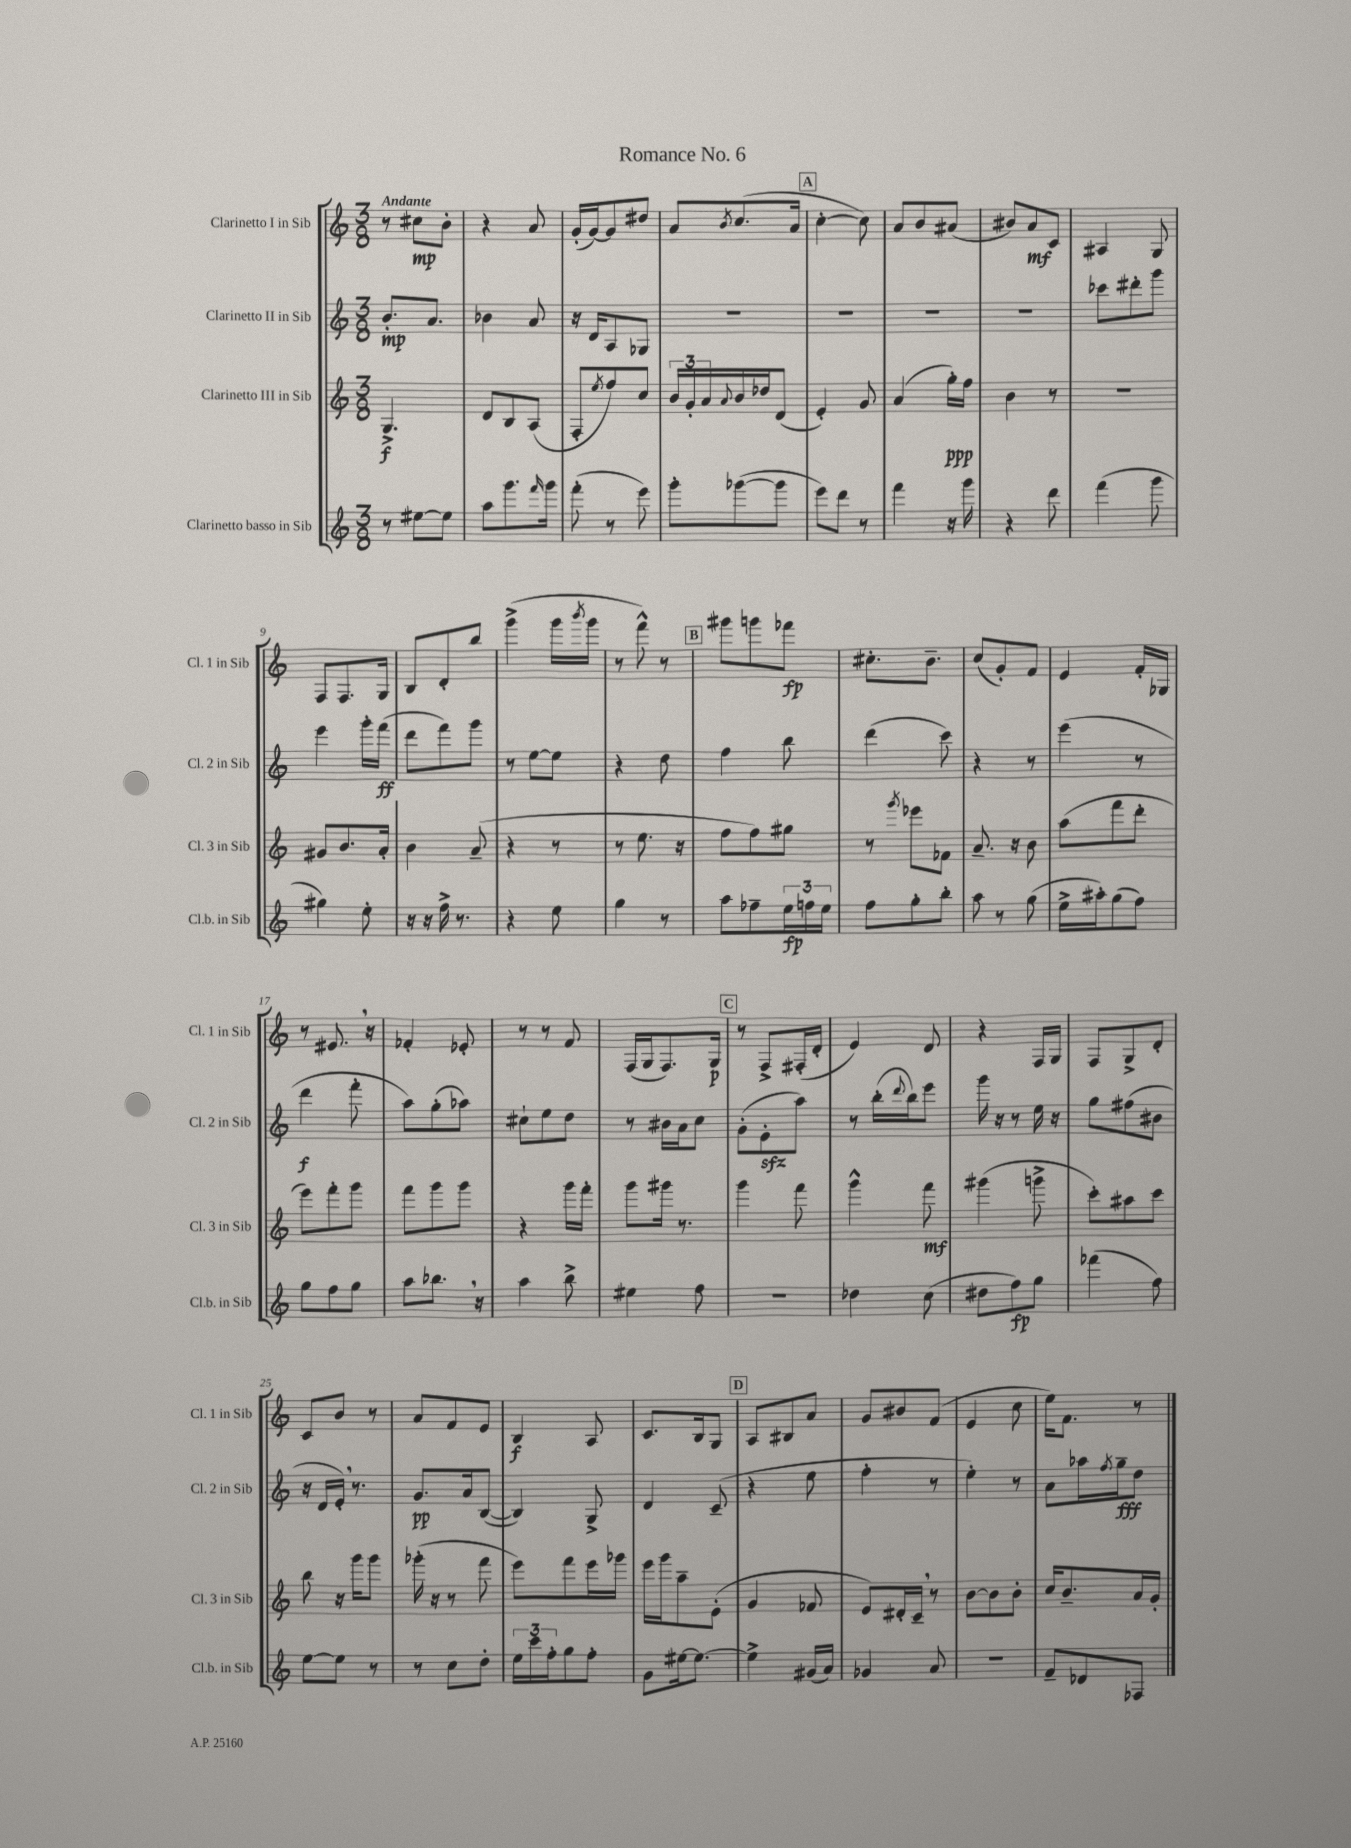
\header { title = "Romance No. 6" }
<<
\new StaffGroup <<
\new Staff = "s0" \with { instrumentName = "Clarinetto I in Sib" shortInstrumentName = "Cl. 1 in Sib" } {
    \clef treble \key c \major \numericTimeSignature \time 3/8 \tempo "Andante"
    r8 cis''8\mp b'8-. |
    r4 a'8 |
    g'16-.( g'16~) g'8 dis''8 |
    a'8 \acciaccatura { b'8 } c''8.( a'16 |
    \mark \markup { \box "A" } c''4~-. c''8) |
    a'8 b'8 ais'8( |
    bis'8) a'8\mf c'8 |
    ais4 g8 |
    f8 f8. g16 |
    b8 d'8-. b''8 |
    g'''4->( g'''16 \acciaccatura { b'''8 } g'''16 |
    r8 f'''8-^) r8 |
    \mark \markup { \box "B" } gis'''8 g'''8 fes'''8\fp |
    cis''8.-. b'8.-- |
    c''8( g'8-.) f'8 |
    e'4 f'16-. ges16 |
    r8 eis'8. \breathe r16 |
    fes'4-. ees'8-. |
    r8 r8 f'8 |
    f16( g16 f8.) g16\p |
    \mark \markup { \box "C" } r8 f8-> fis16-.( d'16-. |
    e'4) d'8 |
    r4 f16 g16 |
    f8 g8-> d'8-. |
    c'8 b'8 r8 |
    a'8 f'8 e'8 |
    b4\f a8 |
    c'8. b16 g8 |
    \mark \markup { \box "D" } a8 bis8 a'8 |
    g'8 bis'8 f'8( |
    e'4 c''8 |
    e''16) f'8. r8 \bar "|." |
}
\new Staff = "s1" \with { instrumentName = "Clarinetto II in Sib" shortInstrumentName = "Cl. 2 in Sib" } {
    \clef treble \key c \major \numericTimeSignature \time 3/8
    b'8.-.\mp a'8. |
    bes'4 a'8 |
    r16 d'16 a8 ges8 |
    R4. |
    \mark \markup { \box "A" } R4. |
    R4. |
    R4. |
    ces'''8 dis'''8-. g'''8 |
    e'''4 g'''16-. f'''16\ff( |
    d'''8 f'''8) g'''8 |
    r8 e''8~ e''8 |
    r4 d''8 |
    \mark \markup { \box "B" } f''4 b''8 |
    d'''4( c'''8) |
    r4 r8 |
    e'''4( r8 |
    d'''4\f f'''8-. |
    a''8) g''8-.( aes''8) |
    cis''8-! e''8 d''8 |
    r8 bis'16 a'16 c''8 |
    \mark \markup { \box "C" } g'8-.( e'8-.\sfz a''8) |
    r8 b''16-.( \appoggiatura { d'''8 } b''16) e'''8 |
    g'''16 r16 r8 e''16 r16 |
    g''8 fis''8( bis'8 |
    r16 d'16 e'16-.) \breathe r8. |
    g'8.\pp a'16 b8~( |
    b4) g8-> |
    d'4 c'8--( |
    \mark \markup { \box "D" } r4 e''8 |
    f''4-. r8 |
    e''4-.) r8 |
    a'8 aes''16 \acciaccatura { f''8 } g''16--\fff d''8 \bar "|." |
}
\new Staff = "s2" \with { instrumentName = "Clarinetto III in Sib" shortInstrumentName = "Cl. 3 in Sib" } {
    \clef treble \key c \major \numericTimeSignature \time 3/8
    g4.->\f |
    d'8 b8 a8( |
    f8-. \acciaccatura { e''8 } f''8) c''8 |
    \tuplet 3/2 { b'16 g'16-. a'16 } \appoggiatura { a'8 } b'16 des''16 d'8( |
    \mark \markup { \box "A" } e'4-.) g'8 |
    a'4( g''16-.\ppp) f''16 |
    b'4 r8 |
    R4. |
    gis'8 b'8. a'16-. |
    b'4 a'8--( |
    r4 r8 |
    r8 e''8. r16 |
    \mark \markup { \box "B" } f''8 f''8) gis''8 |
    r8 \acciaccatura { g'''8 } ees'''8 fes'8 |
    a'8.-- r16 b'8 |
    a''8( f'''8 d'''8-. |
    e'''8) f'''8-. g'''8 |
    f'''8 g'''8 g'''8 |
    r4 g'''16 f'''16-. |
    g'''8 gis'''16 r8. |
    \mark \markup { \box "C" } g'''4 f'''8 |
    g'''4-^ f'''8\mf |
    gis'''4( g'''8-> |
    c'''8-.) ais''8 c'''8 |
    b''8 r16 g'''16 g'''8 |
    ges'''16-.( r16 r8 f'''8 |
    e'''8) f'''8 e'''16 ges'''16 |
    e'''16 g'''16 a''8-- e'8-.( |
    \mark \markup { \box "D" } g'4 fes'8 |
    e'8) dis'16-. c'16-- \breathe r8 |
    b'8~ b'8 b'8-. |
    c''16 b'8.-- a'16 g'16-. \bar "|." |
}
\new Staff = "s3" \with { instrumentName = "Clarinetto basso in Sib" shortInstrumentName = "Cl.b. in Sib" } {
    \clef treble \key c \major \numericTimeSignature \time 3/8
    r8 eis''8~ eis''8 |
    a''8 g'''8. \grace { f'''16 } g'''16 |
    f'''8-.( r8 e'''8) |
    g'''8-. ges'''8~( ges'''8 |
    \mark \markup { \box "A" } e'''8) d'''8 r8 |
    f'''4 r16 g'''16 |
    r4 d'''8 |
    f'''4( g'''8 |
    gis''4) e''8-. |
    r16 r16 f''16-> r8. |
    r4 e''8 |
    g''4 r8 |
    \mark \markup { \box "B" } a''8 fes''8-- \tuplet 3/2 { e''16\fp f''16 e''16 } |
    f''8 g''8-. b''8-. |
    a''8 r8 g''8( |
    e''16-> ais''16-.) g''8( f''8) |
    g''8 f''8 g''8 |
    a''8 bes''8. \breathe r16 |
    a''4 b''8-> |
    eis''4 f''8 |
    \mark \markup { \box "C" } R4. |
    des''4 c''8( |
    dis''8 f''8\fp) g''8 |
    fes'''4( f''8) |
    e''8~ e''8 r8 |
    r8 c''8 d''8-. |
    \tuplet 3/2 { e''16 c'''16 f''16-. } g''8 f''8-. |
    g'8 eis''16~ eis''8.~ |
    \mark \markup { \box "D" } eis''4-> gis'16( a'16) |
    ges'4 a'8 |
    R4. |
    f'8-- des'8 fes8 \bar "|." |
}
>>
>>
